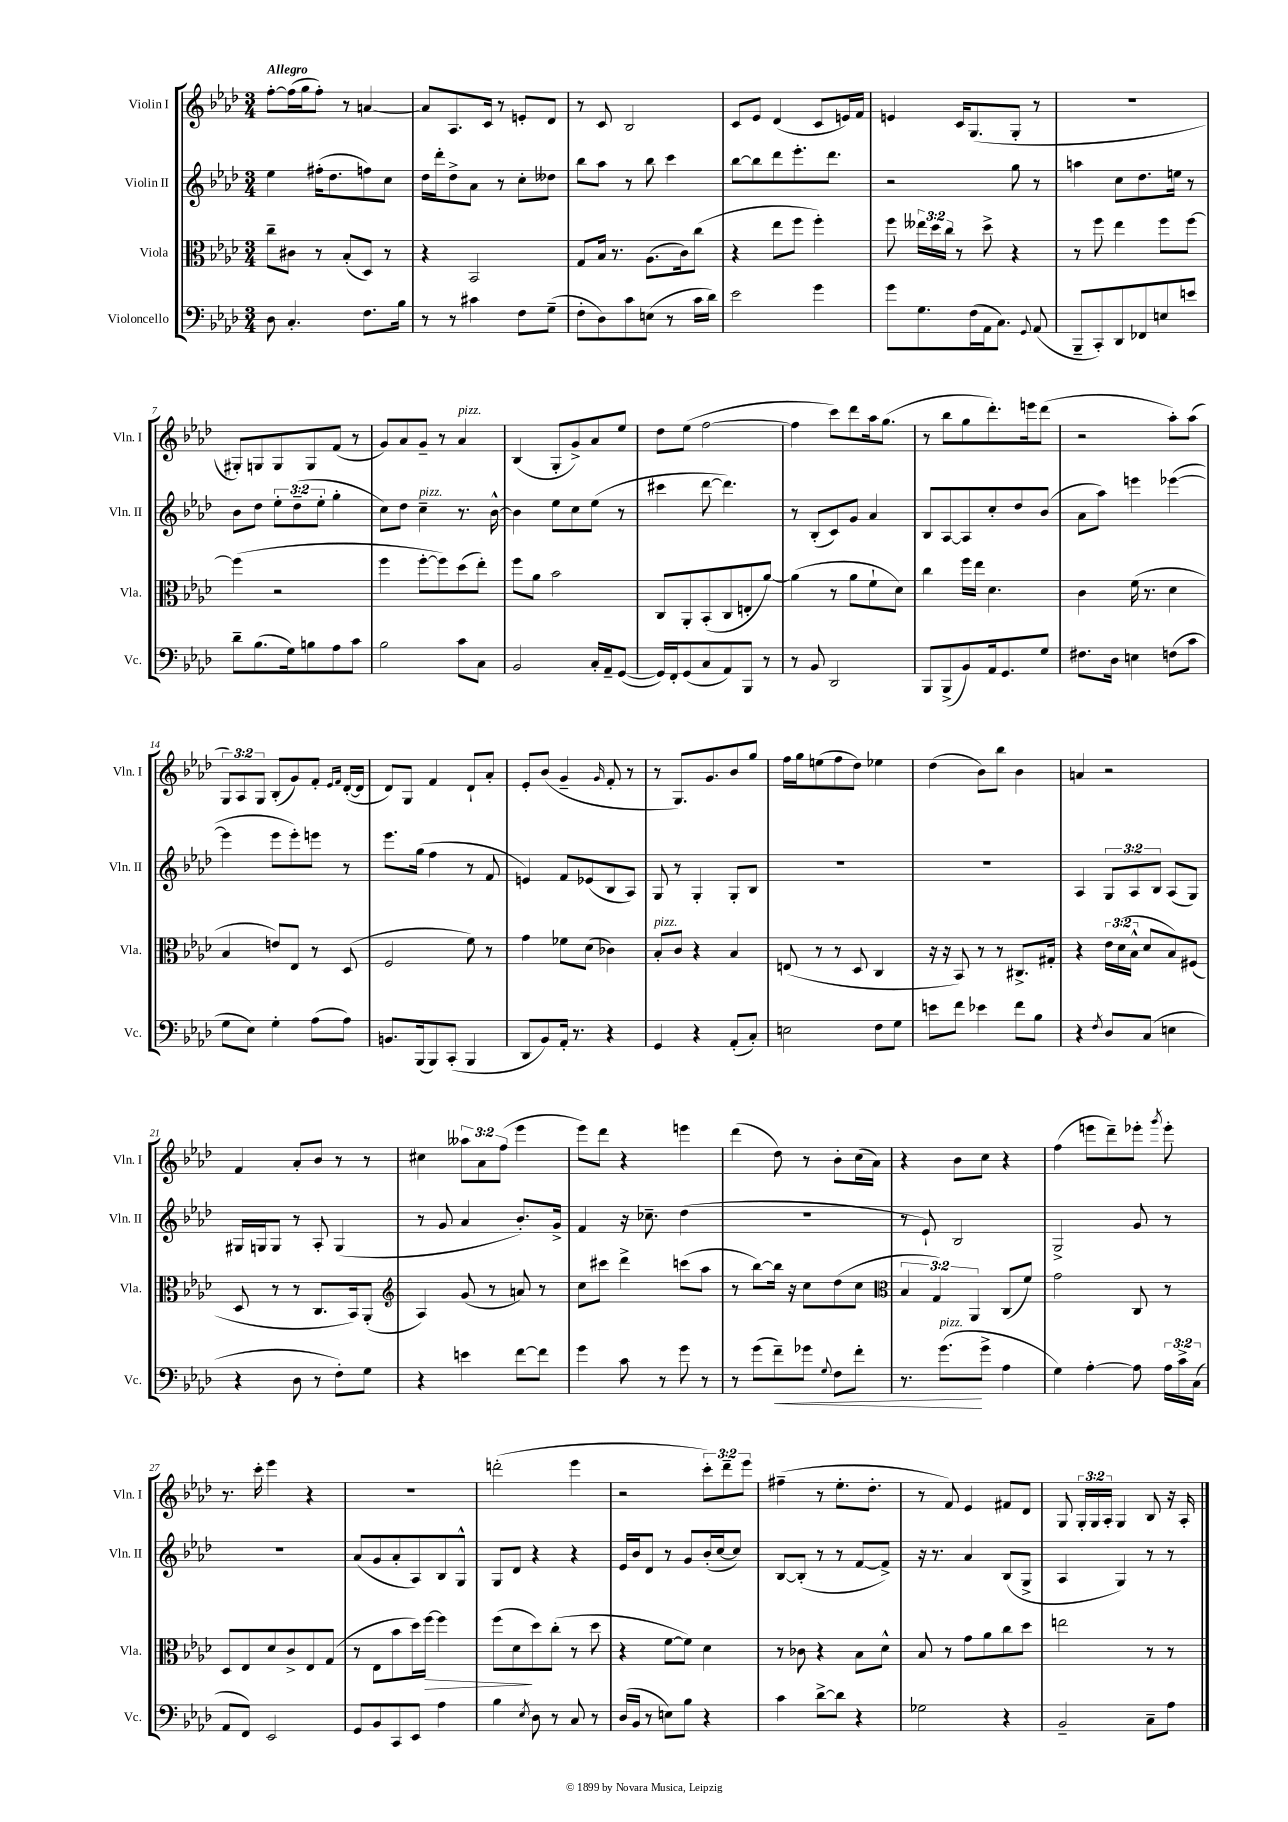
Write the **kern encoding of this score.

**kern	**dynam	**kern	**dynam	**kern	**kern
*part4	*part4	*part3	*part3	*part2	*part1
*staff4	*staff4	*staff3	*staff3	*staff2	*staff1
*I"Violoncello	*	*I"Viola	*	*I"Violin II	*I"Violin I
*I'Vc.	*	*I'Vla.	*	*I'Vln. II	*I'Vln. I
*clefF4	*	*clefC3	*	*clefG2	*clefG2
*k[b-e-a-d-]	*	*k[b-e-a-d-]	*	*k[b-e-a-d-]	*k[b-e-a-d-]
*M3/4	*	*M3/4	*	*M3/4	*M3/4
=1	=1	=1	=1	=1	=1
!	!	!	!	!	!LO:TX:a:B:t=Allegro
8D-\	.	8cc~\L	.	4ee-\	[8ff'\L
4.C'/	.	8c#X\J	.	.	(16ff\L]
.	.	.	.	.	16gg\J
.	.	8r	.	(16ff#X'\KL	8ff'\J)
.	.	.	.	8.dd-\	.
.	.	(8B-'/L	.	.	8r
8.F\L	.	8D-/J)	.	8ffn\)	[4an/
.	.	8r	.	8cc\J	.
16B-\Jk	.	.	.	.	.
=2	=2	=2	=2	=2	=2
8r	.	4r	.	16dd-\LL	8a/L]
.	.	.	.	16ddd-'\J	.
8r	.	.	.	8dd-^\	8.A-/
4c#X\	.	2BB-/	.	8a-\J	.
.	.	.	.	.	16c/Jk
.	.	.	.	8r	8r
8F\L	.	.	.	8cc'\L	8en'/L
(8G~\J	.	.	.	8dd--X\J	8d-/J
=3	=3	=3	=3	=3	=3
8F'\L	.	8G/L	.	8bb-\L	8r
8D-\)	.	16B-/Jk	.	8aa-\J	8c/
.	.	8.r	.	.	.
8c\	.	.	.	8r	2B-/
(8En\J	.	(8.A-\L	.	8bb-\	.
8r	.	.	.	4ccc\	.
.	.	16c\k)	.	.	.
16c\LL	.	(8cc\J	.	.	.
16d-\JJ)	.	.	.	.	.
=4	=4	=4	=4	=4	=4
2e-\	.	4r	.	[8bb-\L	8c/L
.	.	.	.	8bb-\]	8e-/J
.	.	8ee-\L	.	8ddd-\	(4d-/
.	.	8ff\J	.	8.eee-'\	.
4g\	.	4ff'\)	.	.	8c/L
.	.	.	.	8.ddd-\J	.
.	.	.	.	.	16en/L)
.	.	.	.	.	16f/JJ
=5	=5	=5	=5	=5	=5
8g\L	.	8ff\	.	2r	4en/
8.G\	.	24ee--X\LL	.	.	.
.	.	24dd-\	.	.	.
.	.	24cc\JJ	.	.	.
.	.	8r	.	.	16c/KL
(16F\L	.	.	.	.	(8.G/
16AA-\J	.	8dd-^\	.	.	.
8.C\J)	.	.	.	.	.
.	.	4r	.	8gg\	8G'/J
8qqGG/	.	.	.	.	.
(8AA-/	.	.	.	8r	8r
=6	=6	=6	=6	=6	=6
8BBB-~/L	.	8r	.	4aan\	2.r
8CC'/)	.	8ff\	.	.	.
8DD-/	.	4ee-\	.	8cc\L	.
8FF-X/	.	.	.	8.dd-\	.
8En/	.	8ff\L	.	.	.
.	.	.	.	16een\Jk	.
8en/J	.	[8ff\J	.	8r	.
!!LO:LB:g=z
=7	=7	=7	=7	=7	=7
8d-~\L	.	(4ff\]	.	8b-\L	8G#X'/L)
(8.B-\	.	.	.	8dd-\J	8Gn/
.	.	2r	.	12ee-'\L	8G/
16G\k)	.	.	.	.	.
.	.	.	.	(12dd-~\	.
8Bn\	.	.	.	.	8G/
.	.	.	.	12ee-'\J	.
8A-\	.	.	.	4gg'\	(8f/J
8c\J	.	.	.	.	8r
=8	=8	=8	=8	=8	=8
2B-\	.	4ff\	.	8cc\L)	8g/L)
.	.	.	.	8dd-\J	8a-/
!	!	!	!	!LO:TX:a:i:t=pizz.	!
.	.	[8ff'\L	.	4cc~\	8g~/J
.	.	8ff\])	.	.	8r
!	!	!	!	!	!LO:TX:a:i:t=pizz.
8c\L	.	(8dd-\	.	8.r	4a-/
8C\J	.	8ee-'\J)	.	.	.
.	.	.	.	[16b-^^\	.
=9	=9	=9	=9	=9	=9
2BB-/	.	8ff\L	.	4b-\]	(4B-/
.	.	8a-\J	.	.	.
.	.	2b-\	.	8ee-\L	8G'/L
.	.	.	.	8cc\	8g^/)
16C'/LL	.	.	.	(8ee-\J	8a-/
16AA-~/J	.	.	.	.	.
([8GG/J	.	.	.	8r	8ee-/J
=10	=10	=10	=10	=10	=10
16GG/LL])	.	8C/L	.	4ccc#X\	8dd-\L
16FF'/J	.	.	.	.	.
(8GG/	.	8AA-'/	.	.	(8ee-\J
8C/	.	(8BB-'/	.	[8ddd-\	[2ff\
8AA-/)	.	8C/	.	4.ddd-\])	.
8BBB-/J	.	8En'/	.	.	.
8r	.	[8a-/J)	.	.	.
=11	=11	=11	=11	=11	=11
8r	.	(4a-\]	.	8r	4ff\]
8BB-/	.	.	.	(8B-'/L	.
2DD-/	.	8r	.	8c/)	8ccc\L)
.	.	8a-\L	.	8g/J	8ddd-\
.	.	8f`\	.	4a-/	16aa-\k
.	.	.	.	.	(8.gg\J
.	.	8d-\J)	.	.	.
=12	=12	=12	=12	=12	=12
8BBB-/L	.	4cc\	.	8B-/L	8r
(8BBB-^/	.	.	.	[8A-/	8bb-\L
8BB-/)	.	16ff\LL	.	8A-/]	8gg\
.	.	16ee-\JJ	.	.	.
16AA-/k	.	4.d-\	.	8cc'/	8.ddd-'\)
8.GG/	.	.	.	.	.
.	.	.	.	8dd-/	.
.	.	.	.	.	16eeen\k
8G/J	.	.	.	(8b-/J	(8ddd-\J
=13	=13	=13	=13	=13	=13
8.F#X\L	.	4c\	.	8a-\L	2r
.	.	.	.	8aa-\J)	.
16D-\Jk	.	.	.	.	.
4En\	.	(16f\	.	4eeen\	.
.	.	8.r	.	.	.
(8Fn\L	.	4d-\	.	([4eee-X\	8aa-'\L)
8c\J	.	.	.	.	(8aa-\J
!!LO:LB:g=z
=14	=14	=14	=14	=14	=14
8G\L	.	4B-/	.	4eee-\]	12G/L)
.	.	.	.	.	12A-/
8E-\J)	.	.	.	.	.
.	.	.	.	.	12G/J
4G'\	.	8en/L)	.	8eee-\L	(8B-'/L
.	.	8E-/J	.	8eee-'\)	8g/)
(8A-\L	.	8r	.	8eeen\J	8f'/J
.	.	.	.	.	16qqe-/LL
.	.	.	.	.	16qqf/JJ
8A-\J)	.	(8D-/	.	8r	([16d-'/LL
.	.	.	.	.	16d-/JJ]
=15	=15	=15	=15	=15	=15
8.BBn/L	.	2F/	.	8.eee-\L	8d-/L)
.	.	.	.	.	8G/J
(16BBB-/k	.	.	.	(16gg\Jk	.
8BBB-/)	.	.	.	4ff\	4f/
(8CC'/J	.	.	.	.	.
4BBB-/	.	8f\)	.	8r	8d-`/L
.	.	8r	.	8f/	8a-'/J
=16	=16	=16	=16	=16	=16
8DD-/L	.	4g\	.	4en/)	8e-'/L
8BB-/)	.	.	.	.	(8b-/J
16AA-'/Jk	.	8f-X\L	.	8f/L	4g~/
8.r	.	.	.	.	.
.	.	(8d-\J	.	(8e-X/	.
.	.	.	.	.	16qqg/
4r	.	4c-X\)	.	8B-/	8f'/
.	.	.	.	8A-/J)	8r
=17	=17	=17	=17	=17	=17
!	!	!LO:TX:a:i:t=pizz.	!	!	!
4GG/	.	8B-'/L	.	8G/	8r
.	.	8c/J	.	8r	8.G/L)
4r	.	4r	.	4G'/	.
.	.	.	.	.	8.g/
(8AA-'/L	.	4B-/	.	8G'/L	8b-/
8C'/J)	.	.	.	8B-/J	8gg/J
=18	=18	=18	=18	=18	=18
2En\	.	(8En/	.	2.r	16ff\LL
.	.	.	.	.	16gg\J
.	.	8r	.	.	(8een\
.	.	8r	.	.	8ff\
.	.	8D-/	.	.	8dd-\J)
8F\L	.	4C/	.	.	4ee-X\
8G\J	.	.	.	.	.
=19	=19	=19	=19	=19	=19
8en\L	.	16r	.	2.r	(4dd-\
.	.	16r	.	.	.
8f\J	.	8BB-/)	.	.	.
4e-X\	.	8r	.	.	8b-\L)
.	.	8r	.	.	8bb-\J
8f\L	.	8.C#X^/L	.	.	4b-\
8B-\J	.	.	.	.	.
.	.	16G#X'/Jk	.	.	.
=20	=20	=20	=20	=20	=20
4r	.	4r	.	4A-/	4an/
8qF/	.	.	.	.	.
8D-/L	.	24e-\LL	.	12G/L	2r
.	.	(24d-\	.	.	.
.	.	24B-^^\JJ	.	12A-/	.
(8C/J	.	8d-/L	.	.	.
.	.	.	.	12B-/J	.
4En\	.	8B-/)	.	(8A-/L	.
.	.	(8F#X/J	.	8G/J)	.
!!LO:LB:g=z
=21	=21	=21	=21	=21	=21
4r	.	8D-/	.	16G#X/LL	4f/
.	.	.	.	16Gn/J	.
.	.	8r	.	8G/J	.
8D-\	.	8r	.	8r	8a-'/L
8r	.	8.C/L	.	8A-'/	8b-/J
8F'\L)	.	.	.	(4G/	8r
.	.	16BB-/k)	.	.	.
8G\J	.	(8AA-'/J	.	.	8r
=22	=22	=22	=22	=22	=22
*	*	*clefG2	*	*	*
4r	.	4A-/)	.	8r	4cc#X\
.	.	.	.	8g/	.
4en\	.	(8g/	.	4a-/	12aa--X\L
.	.	.	.	.	12a-\
.	.	8r	.	.	.
.	.	.	.	.	(12ff\J
[8f\L	.	8an/)	.	8.b-'/L)	4eee-\
8f\J]	.	8r	.	.	.
.	.	.	.	16g^/Jk	.
=23	=23	=23	=23	=23	=23
4g\	.	8cc\L	.	4f/	8eee-\L)
.	.	8ccc#X\J	.	.	8ddd-\J
8c\	.	4ddd-^\	.	16r	4r
.	.	.	.	8.cc-X~\	.
8r	.	.	.	.	.
8g\	.	(8cccn\L	.	(4dd-\	4eeen\
8r	.	8aa-\J	.	.	.
=24	=24	=24	=24	=24	=24
8r	.	8r	.	2.r	(4ddd-\
(8g\L	.	[8bb-\L)	.	.	.
!	!LO:HP:b	!	!	!	!
8f~\)	<	16bb-\Jk]	.	.	8dd-\)
.	.	16r	.	.	.
8g-X\J	.	8cc\L	.	.	8r
8qqG/	.	.	.	.	.
8F\L	.	(8dd-\	.	.	8b-'\L
8f'\J	.	8cc\J	.	.	(16cc\L
.	.	.	.	.	16a-\JJ)
=25	=25	=25	=25	=25	=25
*	*	*clefC3	*	*	*
8.r	.	6B-/	.	8r	4r
.	.	.	.	8e-`/)	.
.	.	6G/)	.	.	.
!LO:TX:a:i:t=pizz.	!	!	!	!	!
(8.g\L	.	.	.	.	.
.	.	.	.	2B-/	8b-\L
.	.	6AA-/	.	.	.
8g^\J	[	.	.	.	8cc\J
4A-\	.	(8C/L	.	.	4r
.	.	8f/J)	.	.	.
=26	=26	=26	=26	=26	=26
4G\)	.	2g\	.	2G^/	(4ff\
[4A-'\	.	.	.	.	8eeen\L
.	.	.	.	.	8ddd-~\)
8A-\]	.	8C/	.	8g/	8eee-X'\J
.	.	.	.	.	8qggg/
24A-\LL	.	8r	.	8r	8eee-'\
24c^\	.	.	.	.	.
(24C\JJ	.	.	.	.	.
!!LO:LB:g=z
=27	=27	=27	=27	=27	=27
8AA-/L	.	8D-/L	.	2.r	8.r
8FF/J)	.	8E-/	.	.	.
.	.	.	.	.	16ccc'\
2EE-/	.	8d-/	.	.	4eee-\
.	.	8c^/	.	.	.
.	.	8E-/	.	.	4r
.	.	(8G/J	.	.	.
=28	=28	=28	=28	=28	=28
8GG/L	.	8r	.	(8a-/L	2.r
8BB-/	.	8E-\L	.	8g/	.
8CC/	.	8b-\	.	8a-'/	.
8EE-/J	.	16dd-\L)	.	8A-/)	.
!	!	!	!LO:HP:b	!	!
.	.	[16ff\JJ	>	.	.
4A-\	.	4ff\]	.	8B-/	.
.	.	.	.	8G^^/J	.
=29	=29	=29	=29	=29	=29
4B-\	.	(8ff\L	.	8G/L	(2dddn'\
.	.	8d-\	.	8d-/J	.
8qE-/	.	.	.	.	.
8D-\	.	8dd-\)	]	4r	.
8r	.	(8cc'\J	.	.	.
8C/	.	8r	.	4r	4eee-\
8r	.	8dd-\	.	.	.
=30	=30	=30	=30	=30	=30
(16D-/LL	.	4r	.	16e-/LL	2r
16BB-/JJ	.	.	.	16b-/J	.
8r	.	.	.	8d-/J	.
8En\L)	.	[8f\L	.	8r	.
8B-\J	.	8f\J])	.	8g/L	.
4r	.	4d-\	.	(16b-'/L	12ccc'\L)
.	.	.	.	[16cc/J	.
.	.	.	.	.	12ddd-~\
.	.	.	.	8cc/J])	.
.	.	.	.	.	12eee-\J
=31	=31	=31	=31	=31	=31
4c\	.	8r	.	[8B-/L	(4ff#X~\
.	.	8c-X\	.	(8B-'/J]	.
[8d-^\L	.	4r	.	8r	8r
8d-\J]	.	.	.	8r	8.ee-'\L
4r	.	8B-\L	.	[8f/L	.
.	.	.	.	.	8.dd-'\J
.	.	8d-^^\J	.	8f^/J])	.
=32	=32	=32	=32	=32	=32
2G-X\	.	8B-/	.	16r	8r
.	.	.	.	8.r	.
.	.	8r	.	.	8f/)
.	.	8g\L	.	4a-/	4e-/
.	.	8a-\	.	.	.
4r	.	8cc\	.	(8B-/L	8f#X/L
.	.	8dd-\J	.	8G^/J	8d-/J
=33	=33	=33	=33	=33	=33
2BB-~/	.	2een\	.	4A-/	8G/
.	.	.	.	.	24G'/LL
.	.	.	.	.	24G/
.	.	.	.	.	24A-'/JJ
.	.	.	.	4G/)	4G/
8C~\L	.	8r	.	8r	8B-/
8A-\J	.	8r	.	8r	16r
.	.	.	.	.	16A-'/
==	==	==	==	==	==
*-	*-	*-	*-	*-	*-
